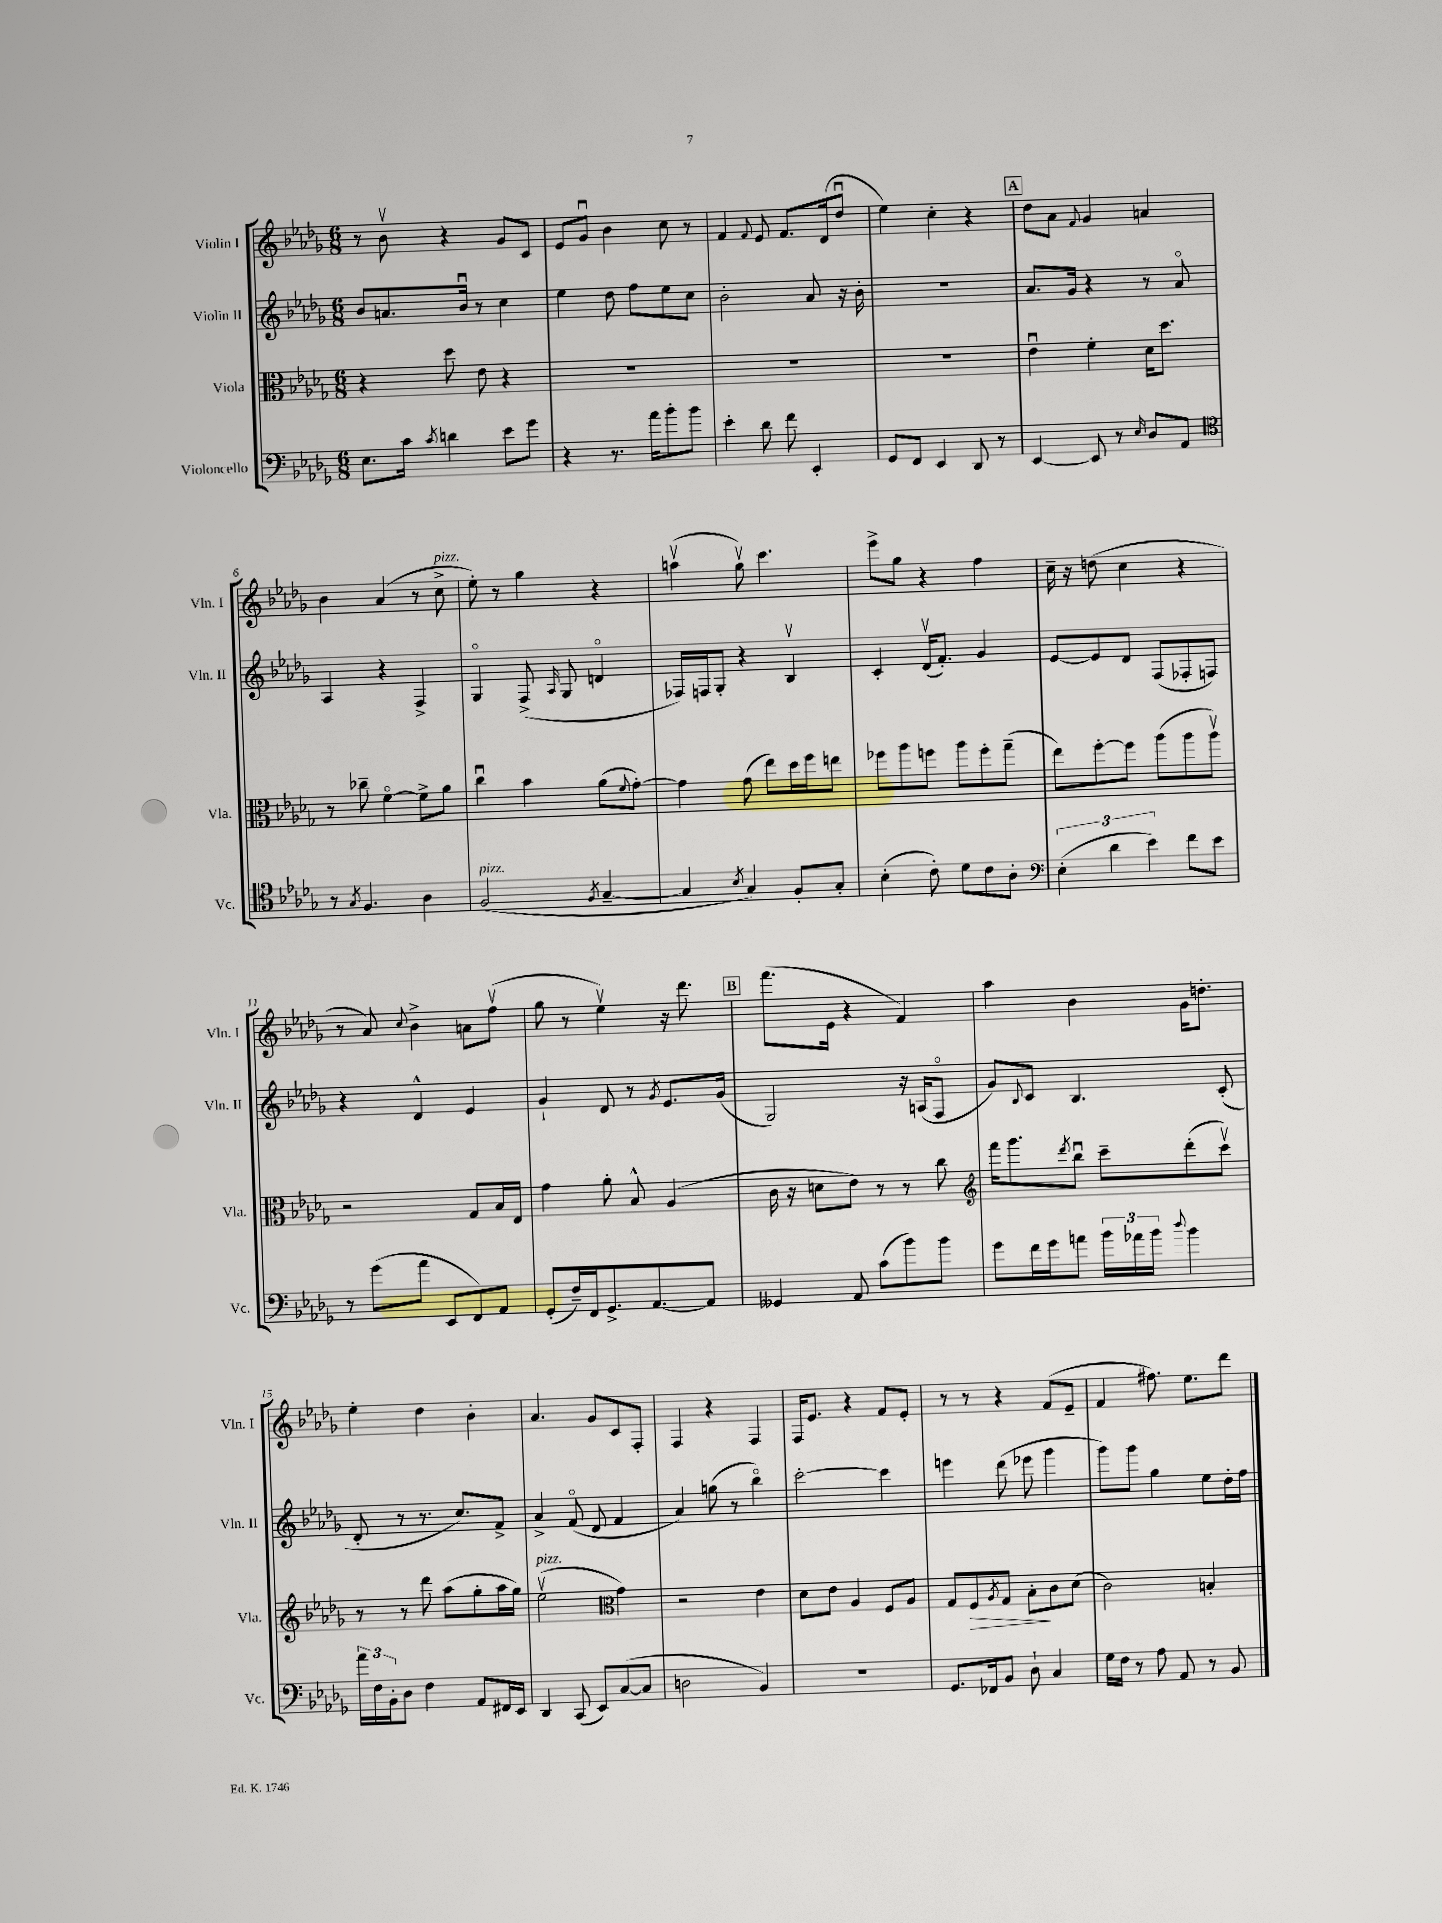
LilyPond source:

<<
\new StaffGroup <<
\new Staff = "s0" \with { instrumentName = "Violin I" shortInstrumentName = "Vln. I" } {
    \clef treble \key des \major \numericTimeSignature \time 6/8
    r8 bes'8\upbow r4 ges'8 c'8 |
    ees'8 ges'8\downbow bes'4 c''8 r8 |
    f'4 \appoggiatura { f'8 } ees'8 f'8. des'16( des''8\downbow |
    ees''4) c''4-. r4 |
    \mark \markup { \box "A" } des''8 aes'8 \appoggiatura { f'8 } ges'4 a'4 |
    bes'4 aes'4( r8 c''8->^\markup { \italic "pizz." } |
    ees''8-.) r8 ges''4 r4 |
    a''4\upbow( ges''8\upbow) c'''4. |
    ees'''8-> ges''8 r4 f''4 |
    c''16-- r16 d''8( c''4 r4 |
    r8 aes'8) \appoggiatura { c''8 } bes'4-> a'8 f''8\upbow( |
    ges''8 r8 ees''4\upbow) r16 des'''8. |
    \mark \markup { \box "B" } f'''8.( ees'16 r4 f'4) |
    aes''4 bes'4 ges'16 d''8.-. |
    ees''4-. des''4 bes'4-. |
    aes'4. ges'8 c'8 f8-. |
    f4 r4 f4 |
    f16 ees'8. r4 f'8 ees'8-. |
    r8 r8 r4 f'8( ees'8-- |
    f'4 fis''8.) ees''8. des'''8 \bar "|." |
}
\new Staff = "s1" \with { instrumentName = "Violin II" shortInstrumentName = "Vln. II" } {
    \clef treble \key des \major \numericTimeSignature \time 6/8
    bes'8 a'8. bes'16\downbow r8 c''4 |
    ees''4 des''8 f''8 ees''8 c''8 |
    bes'2-. aes'8 r16 bes'16-. |
    R2. |
    \mark \markup { \box "A" } aes'8. ges'16 r4 r8 aes'8\flageolet |
    aes4 r4 f4-> |
    ges4\flageolet f8->( \grace { aes16 } ges8 d'4\flageolet |
    fes16) f16 ges8-. r4 bes4\upbow |
    c'4-. des'16\upbow( f'8.-.) ges'4 |
    ees'8~ ees'8 des'8 f8( fes8-. f8) |
    r4 des'4-^ ees'4 |
    ges'4-! des'8 r8 \acciaccatura { ges'8 } ees'8. ges'16( |
    \mark \markup { \box "B" } ges2) r16 a16( f8\flageolet |
    ges'8) \appoggiatura { bes8 } c'8 bes4. c'8-.( |
    des'8-. r8 r8. c''8.) f'8-> |
    aes'4-> f'8\flageolet( des'8 f'4 |
    aes'4) g''8( r8 bes''4\flageolet) |
    c'''2~-. c'''4 |
    e'''4 des'''8( ees'''8 ges'''4 |
    ges'''8) ges'''8 ges''4 ees''8 des''16-. f''16 \bar "|." |
}
\new Staff = "s2" \with { instrumentName = "Viola" shortInstrumentName = "Vla." } {
    \clef alto \key des \major \numericTimeSignature \time 6/8
    r4 des''8 ees'8 r4 |
    R2. |
    R2. |
    R2. |
    \mark \markup { \box "A" } ees'4\downbow f'4-. des'16 des''8. |
    r8 ces''8-- f'4~\flageolet f'8-> aes'8 |
    c''4\downbow bes'4 aes'8( \appoggiatura { f'8 } ges'8~-.) |
    ges'4 ges'8( ees''8) des''16 f''16 e''8 |
    fes''8 aes''8 f''8 aes''8 f''8-. ges''8--( |
    ees''8) f''8~-. f''8 aes''8( aes''8 aes''8\upbow) |
    r2 ges8 bes16 ees16 |
    ges'4 aes'8-. bes8-^ aes4( |
    \mark \markup { \box "B" } c'16 r16 d'8 ees'8) r8 r8 c''8 |
    \clef treble f'''16 ges'''8. \acciaccatura { des'''8 } bes''8\downbow c'''8-- des'''8-.( c'''8\upbow) |
    r8 r8 des'''8 aes''8( ges''8-. aes''16 ges''16) |
    ees''2\upbow^\markup { \italic "pizz." }( \clef alto ges'4) |
    r2 ees'4 |
    des'8 ees'8 aes4 f8 aes8 |
    ges8 f8\> \acciaccatura { aes8 } ges8 bes8-.\! c'8 des'8( |
    c'2) b4-. \bar "|." |
}
\new Staff = "s3" \with { instrumentName = "Violoncello" shortInstrumentName = "Vc." } {
    \clef bass \key des \major \numericTimeSignature \time 6/8
    ees8. c'16 \acciaccatura { c'8 } d'4 ees'8 ges'8 |
    r4 r8. aes'16 bes'8-. bes'8 |
    ees'4-. des'8 f'8 ees,4-. |
    ges,8 f,8 ees,4 des,8 r8 |
    \mark \markup { \box "A" } ees,4~ ees,8 r8 \grace { ees16 } des8 aes,8 |
    \clef tenor r8 \acciaccatura { ges8 } f4. aes4 |
    f2^\markup { \italic "pizz." }( \acciaccatura { f8 } ges4~-- |
    ges4 \acciaccatura { bes8 } ges4) f8-. ges8-. |
    bes4-.( c'8-.) des'8 c'8 aes8-. |
    \clef bass \tuplet 3/2 { ees4-.( des'4 ees'4) } f'8 ees'8 |
    r8 ges'8( aes'8 ees,8 f,8) aes,8 |
    ges,8-.( f16--) f,16 ges,8.-> aes,8.~ aes,8 |
    \mark \markup { \box "B" } geses,4 aes,8 c'8( bes'8) bes'8 |
    ges'8 f'16 ges'16 a'8 \tuplet 3/2 { bes'16 aes'16 bes'16 } \appoggiatura { des''8 } bes'4 |
    \tuplet 3/2 { aes'16 f16 bes,16-. } des8 f4 aes,8 fis,16 ees,16 |
    des,4 c,8( ees,8) c8~( c8 |
    d2 bes,4) |
    R2. |
    ges,8. fes,16 bes,8 des8-! c4 |
    ges16 f16 r8 aes8 aes,8 r8 bes,8 \bar "|." |
}
>>
>>
